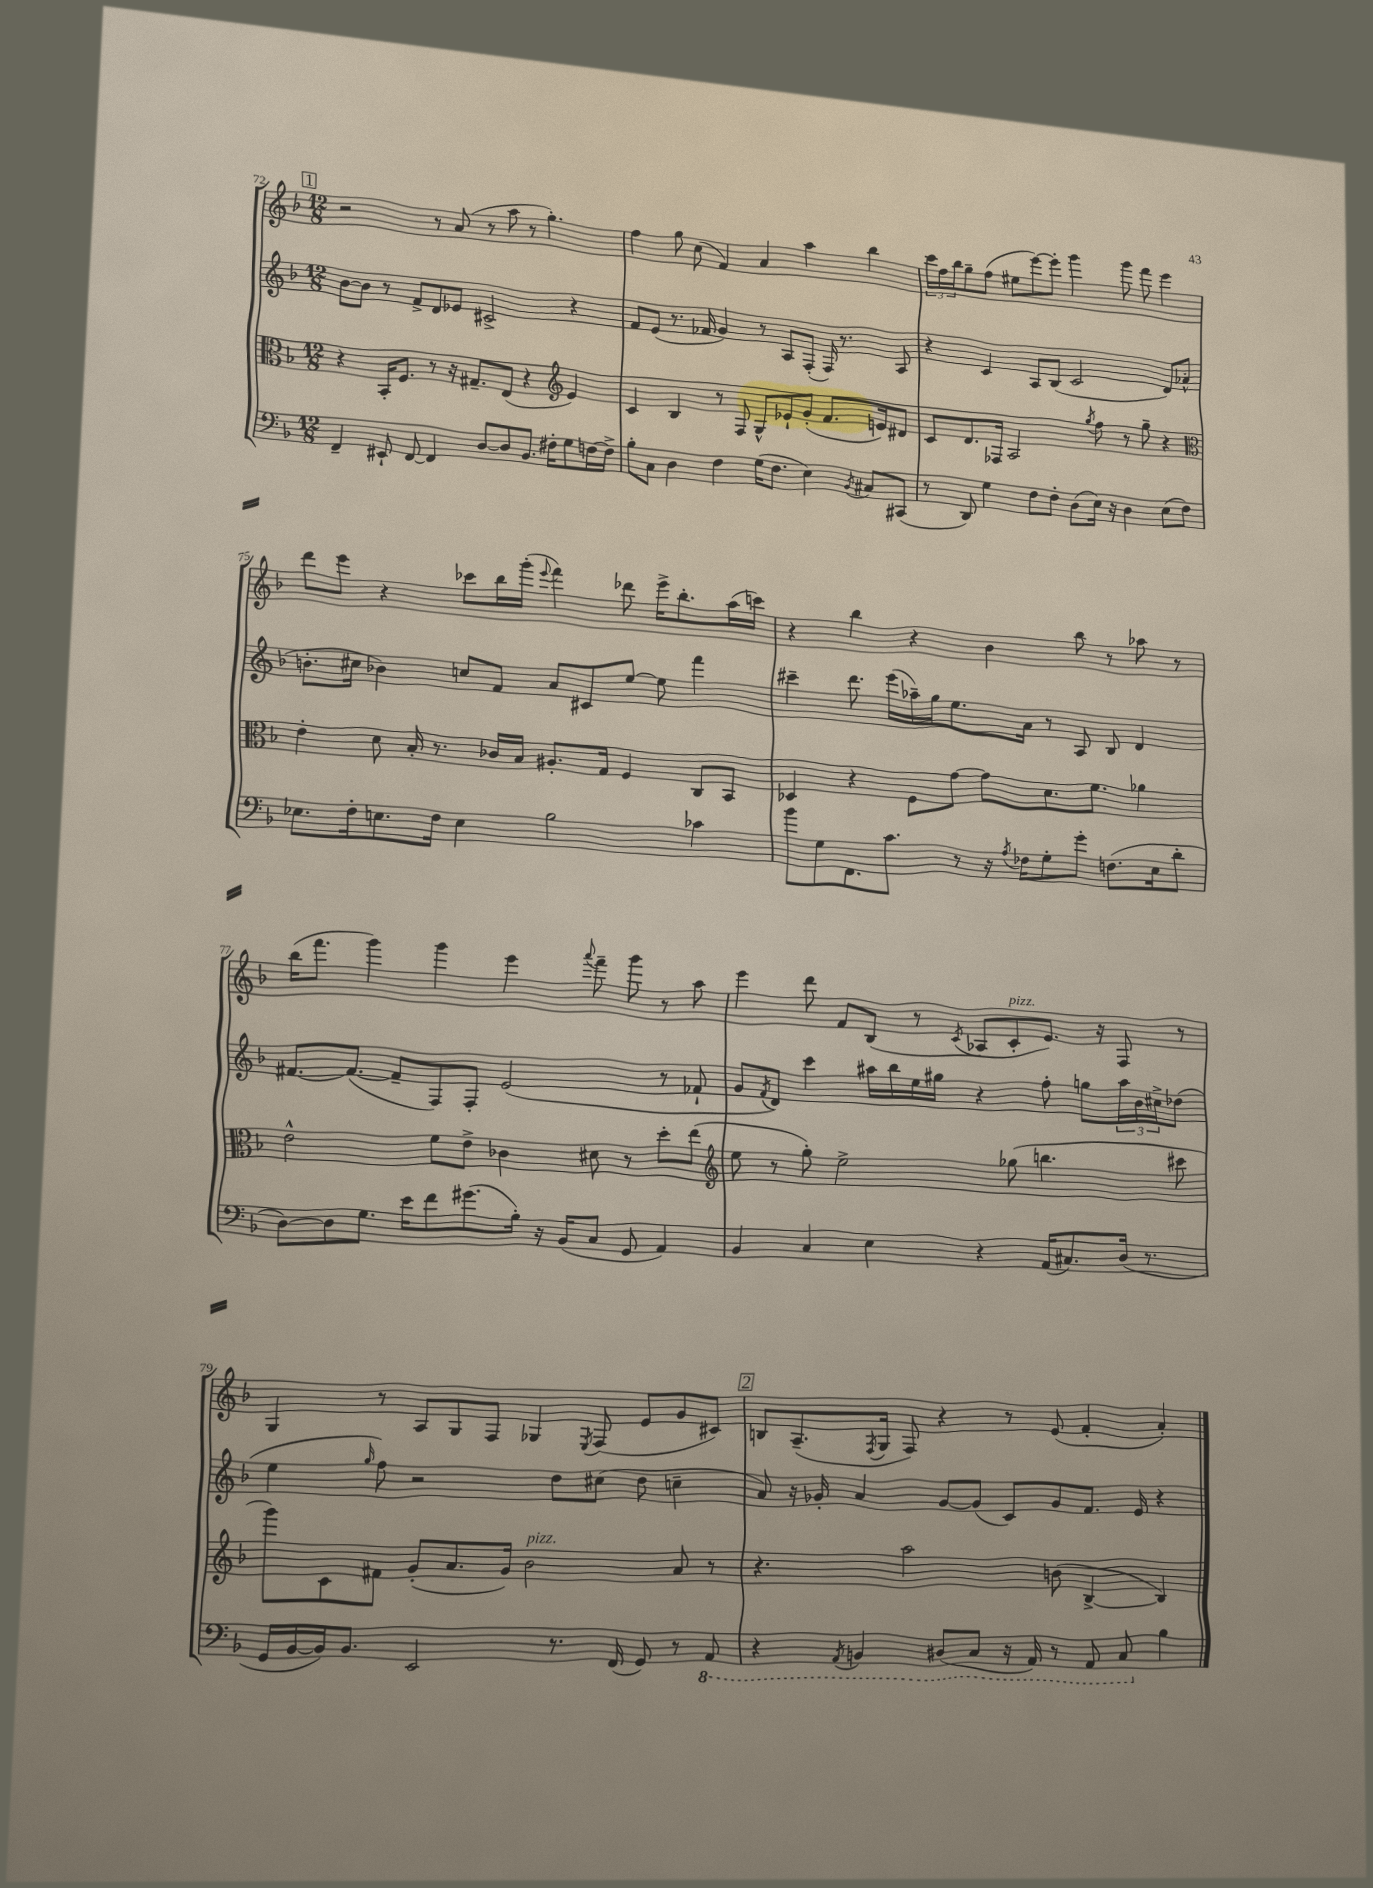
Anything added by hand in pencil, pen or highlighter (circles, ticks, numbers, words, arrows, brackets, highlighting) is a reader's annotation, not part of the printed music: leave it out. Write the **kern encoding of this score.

**kern	**kern	**kern	**kern
*staff4	*staff3	*staff2	*staff1
*clefF4	*clefC3	*clefG2	*clefG2
*k[b-]	*k[b-]	*k[b-]	*k[b-]
*M12/8	*M12/8	*M12/8	*M12/8
4FF~	4r	[8b-	2r
.	.	8b-]	.
8EE#`	16BB-'	8r	.
.	8.F	.	.
[8FF	.	8f^	.
4FF]	8r	8d	8r
.	16r	8e-	(8a
.	8.G#~	.	.
[8D	.	2c#^	8r
8D]	(8E	.	8aa
8.BB-	4r	.	8r
.	.	.	4.gg')
16F#'	.	.	.
*	*clefG2	*	*
8G	4e)	4r	.
[16F	.	.	.
16F^]	.	.	.
=	=	=	=
8B-'	4c	8f	4ff
8C	.	(8e	.
4D	4B-	8.r	8gg
.	.	.	(8cc
.	.	16f-	.
4F	8r	4g)	4f)
.	8F	.	.
(16G	8G^^	8r	4a
8.F	.	.	.
.	8e-`	8A	.
4E)	(8g'	(8F'	4aa
.	8.f	16F)	.
.	.	8.r	.
8qBB-	.	.	.
8C#	.	.	4bb-
.	16e)	.	.
(8CC#	8d#	8A	.
=	=	=	=
8r	8c	4r	24ccc
.	.	.	24ff
.	.	.	24bb-
8DD)	8.d	.	8gg~
4G	.	4c	(8ff
.	16F-	.	.
.	2A	.	8ee#
8F	.	8A	[8eee)
8F'	.	(8B-	8eee']
(8D	.	2c	4ggg
.	8qgg	.	.
16E)	8ff	.	.
16r	.	.	.
4D	8r	.	8ggg
.	8gg~	.	8fff
(8E	4r	8d)	4eee
8F)	.	(8a-^^	.
=	=	=	=
*	*clefC3	*	*
8.E-	4e'	8.b'	8ddd
.	.	.	8eee
16F'	.	16cc#	.
8.E	8d	4b-)	4r
.	16B-'	.	.
16F	8.r	.	.
4E	.	8cc	8ccc-
.	16c-	8f	16bb-
.	16B-	.	(16ggg'
.	.	.	8qqeee
2B-	8.A#'	8a	4fff)
.	.	8c#	.
.	16G	.	.
.	4F	[8ee	8ddd-
.	.	8ee]	16eee^
.	.	.	8.bb-'
4c-	8C	4fff	.
.	8BB-	.	(16aa
.	.	.	16ccc)
=	=	=	=
8b-	4D-	4ccc#~	4r
8G	.	.	.
8.FF	4r	8.ddd	4bb-
8.c	.	(16eee	.
.	8F	16aa-~)	4r
.	.	16gg	.
8r	[8g	8.ee	.
16r	8g]	.	4b-
8qA	.	.	.
16F-	.	16a	.
8G'	8.d	8r	.
8g'	.	8A	8bb-
.	8.f	.	.
(8.F	.	8B-	8r
.	4a-	4d	8aa-
16E	.	.	.
8d'	.	.	8r
=	=	=	=
[8D)	2e^^	[8.f#	(16bb-
.	.	.	8.fff
8D]	.	.	.
.	.	(8.f#_	.
8.G	.	.	4ggg)
.	.	8f#~]	.
16e	.	.	.
8f	8f	8F)	4ggg
(8.g#	8e^	8F'	.
.	4c-	(2e	4eee
16B-')	.	.	.
16r	.	.	.
(16BB-	.	.	.
.	.	.	8qqaaa
8C	8d#	.	8fff~
8GG	8r	.	8ggg
4AA)	8dd'	8r	8r
.	(8ee	8f-`	8aa
=	=	=	=
*	*clefG2	*	*
4BB-	8ee	8g	4eee
.	.	8qf	.
.	8r	8d)	.
4C	8gg')	4ccc	8ddd
.	2ee^	.	8f
4E	.	16aa#	(8B-
.	.	16bb-	.
.	.	16ee	8r
.	.	16gg#	.
.	.	.	8qc
4r	.	4r	8A-
.	(8gg-	.	8c'
(16AA	4.bb	8ff'	8.e)
8.C#)	.	.	.
.	.	8gg	.
.	.	.	16r
(16D	.	24aa#	8F
.	.	24b-	.
8.r	.	.	.
.	.	24cc#^	.
.	8ccc#	(8dd-	8r
=	=	=	=
16GG	8ggg)	4ee	4G
[16BB-	.	.	.
16BB-])	8c	.	.
8.BB-	.	.	.
.	.	16qqgg	.
.	8f#	8ff)	8r
2EE	(8g'	2r	8A
.	8.a	.	8G
.	.	.	8F
.	16g)	.	.
.	2b-	.	4G-
8.r	.	8dd	.
.	.	.	8qE
.	.	(8cc#	(8F
(16FF	.	.	.
8GG)	.	8dd	8e
8r	8a	4cc~	8g
8AAA	8r	.	8c#)
=	=	=	=
4r	4.r	8a)	8B
.	.	16r	(8.A~
.	.	16g-'	.
8qAAA	.	.	.
4BBB	.	4a	.
.	.	.	8qF
.	.	.	16G
.	2aa	.	8F)
(8DD#	.	[8g-	4r
8CC	.	(8g-]	.
16r	.	8c)	8r
16AAA)	.	.	.
8r	(8b	8g-	(8e
8AAA	[4B-^	8.f	4f'
8CC	.	.	.
.	.	16e	.
4B-	4B-])	4r	4a')
==	==	==	==
*-	*-	*-	*-
